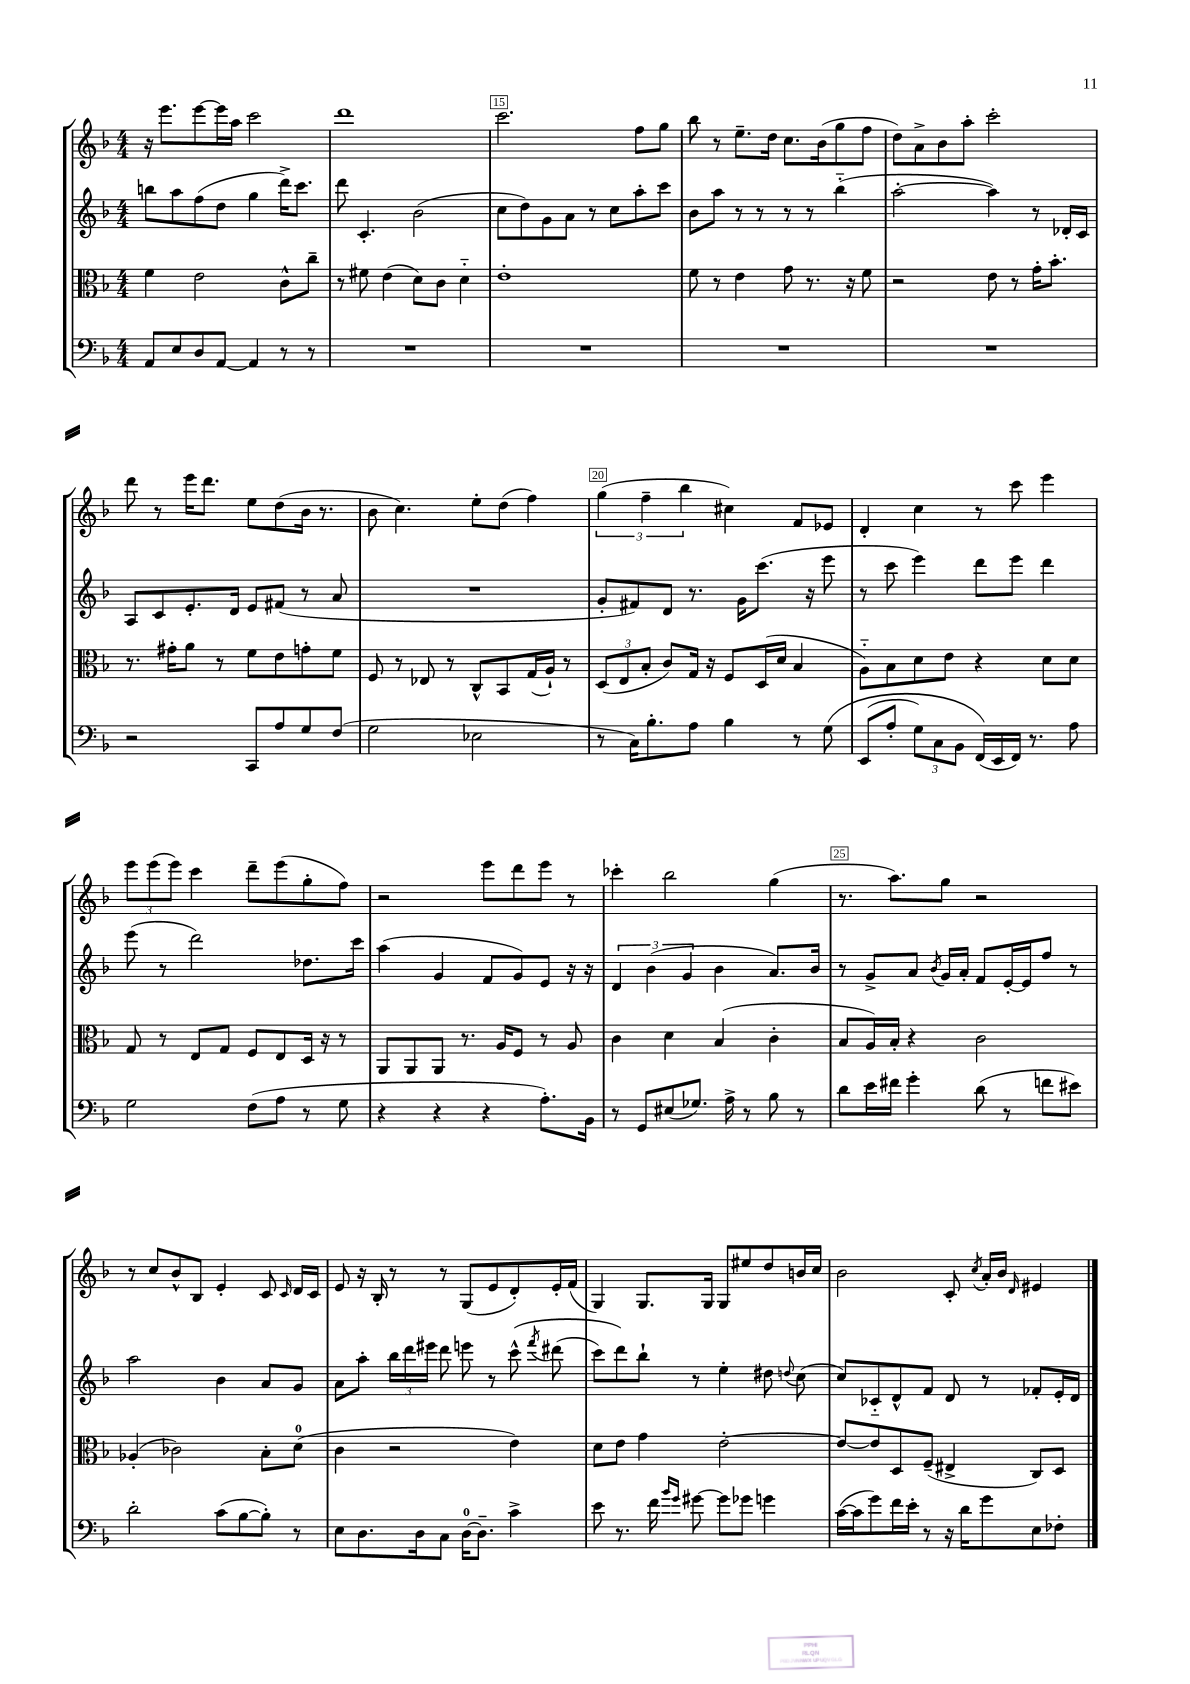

**kern	**kern	**kern	**kern
*staff4	*staff3	*staff2	*staff1
*clefF4	*clefC3	*clefG2	*clefG2
*k[b-]	*k[b-]	*k[b-]	*k[b-]
*M4/4	*M4/4	*M4/4	*M4/4
8AA/L	4f\	8bb\L	16r
.	.	.	8.eee\L
8E/	.	8aa\	.
8D/	2e\	(8ff\	[8eee\
[8AA/J	.	8dd\J	16eee\]L
.	.	.	16aa\JJ
4AA/]	.	4gg\	2ccc\
8r	8c^^\L	16ddd^\LK)	.
.	.	8.ccc\J	.
8r	8cc~\J	.	.
=	=	=	=
1r	8r	8ddd\	1ddd
.	8f#\	4.c'/	.
.	(4e\	.	.
.	8d\L)	(2b-\	.
.	8c\J	.	.
.	4d'~\	.	.
=	=	=	=
1r	1e'	8cc\L	2.ccc\
.	.	8dd\)	.
.	.	8g\	.
.	.	8a\J	.
.	.	8r	.
.	.	8cc\L	.
.	.	8aa'\	8ff\L
.	.	8ccc\J	8gg\J
=	=	=	=
1r	8f\	8b-\L	8bb-\
.	8r	8aa\J	8r
.	4e\	8r	8.ee~\L
.	.	8r	.
.	.	.	16dd\Jk
.	8g\	8r	8.cc\L
.	8.r	8r	.
.	.	.	(16b-\k
.	.	(4bb-'~\	8gg\
.	16r	.	.
.	8f\	.	8ff\J
=	=	=	=
1r	2r	[2aa'\	8dd\L)
.	.	.	8a^\
.	.	.	8b-\
.	.	.	8aa'\J
.	8e\	4aa\])	2ccc'\
.	8r	.	.
.	16g'\LK	8r	.
.	8.b-'\J	.	.
.	.	16d-'/LL	.
.	.	16c/JJ	.
=	=	=	=
2r	8.r	8A/L	8ddd\
.	.	8c/	8r
.	16g#'\LK	.	.
.	8a\J	8.e'/	16eee\LK
.	.	.	8.ddd\J
.	8r	.	.
.	.	16d/Jk	.
8CC/L	8f\L	8e/L	8ee\L
8A/	8e\	(8f#/J	(8dd\
8G/	8g'\	8r	16b-\Jk
.	.	.	8.r
(8F/J	8f\J	8a/	.
=	=	=	=
2G\	8F/	1r	8b-\
.	8r	.	4.cc\)
.	8E-/	.	.
.	8r	.	.
2E-\	8C^^/L	.	8ee'\L
.	8BB-/	.	(8dd\J
.	(16G/L	.	4ff\)
.	16A`/JJ)	.	.
.	8r	.	.
=	=	=	=
8r	(12D/L	8g'/L	(6gg\
.	12E/	.	.
16C\LK)	.	8f#/)	.
.	12B-'/J	.	6ff~\
8.B-'\	.	.	.
.	8c/L)	8d/J	.
.	.	.	6bb-\
8A\J	16G/Jk	8.r	.
.	16r	.	.
4B-\	8F/L	.	4cc#\)
.	.	16g\LK	.
.	(16D/L	(8.ccc\J	.
.	16d/JJ	.	.
8r	4B-/	.	8f/L
.	.	16r	.
&(8G\	.	8eee\	8e-/J
=	=	=	=
(8EE/L	8A'~\L)	8r	4d'/
8A'/J	8B-\	8ccc\	.
12G\L)	8d\	4eee\)	4cc\
12C\	.	.	.
.	8e\J	.	.
12BB-\J	.	.	.
(16FF/LL&)	4r	8ddd\L	8r
16EE/	.	.	.
16FF/JJ)	.	8eee\J	8ccc\
8.r	.	.	.
.	8d\L	4ddd\	4eee\
8A\	8d\J	.	.
=	=	=	=
2G\	8G/	(8eee\	12eee\L
.	.	.	(12eee\
.	8r	8r	.
.	.	.	12eee\J)
.	8E/L	2ddd\)	4ccc\
.	8G/J	.	.
(8F\L	8F/L	.	8ddd~\L
8A\J	8E/	.	(8eee\
8r	16D/Jk	8.dd-\L	8gg'\
.	16r	.	.
8G\	8r	.	8ff\J)
.	.	16ccc\Jk	.
=	=	=	=
4r	8AA/L	(4aa\	2r
.	8AA/	.	.
4r	8AA/J	4g/	.
.	8.r	.	.
4r	.	8f/L	8eee\L
.	16A/LK	.	.
.	8F/J	8g/)	8ddd\
8.A'\L)	8r	8e/J	8eee\J
.	8A/	16r	8r
16BB-\Jk	.	16r	.
=	=	=	=
8r	4c\	6d/	4ccc-'\
8GG/L	.	.	.
.	.	(6b-\	.
(8E#/	4d\	.	2bb-\
.	.	6g/	.
8.G-/J)	.	.	.
.	(4B-/	4b-\	.
16A^\	.	.	.
8r	.	.	.
8B-\	4c'\	8.a/L)	(4gg\
8r	.	.	.
.	.	16b-/Jk	.
=	=	=	=
8d\L	8B-/L	8r	8.r
16e\L	16A/L)	8g^/L	.
16f#\JJ	16B-'/JJ	.	8.aa\L)
4g'\	4r	8a/J	.
.	.	8qb-/	.
.	.	16g/LL	8gg\J
.	.	16a'/JJ	.
(8d\	2c\	8f/L	2r
8r	.	[16e'/L	.
.	.	16e/]J	.
8f\L	.	8ff/J	.
8e#\J)	.	8r	.
=	=	=	=
2d'\	(4A-'/	2aa\	8r
.	.	.	8cc/L
.	2c-\)	.	8b-^^/
.	.	.	8B-/J
(8c\L	.	4b-\	4e'/
[8B-\	.	.	.
8B-'\]J)	8B-'\L	8a/L	8c/
.	.	.	16qqc/
8r	(8d\J	8g/J	16d/LL
.	.	.	16c/JJ
=	=	=	=
8E\L	4c\	8a\L	8e/
8.D\	.	8aa'\J	16r
.	.	.	16B-'/
.	2r	24bb-\LL	8r
.	.	24ddd\	.
16D\k	.	.	.
.	.	24eee#\JJ	.
8C\J	.	8ddd\	8r
[16D\LK	.	8eee\	(8G/L
8.D~\]J	.	.	.
.	.	8r	8e/
4c^\	4e\)	&(8ccc^^\	8d'/)
.	.	8qfff/	.
.	.	(8ddd#\	16e'/L
.	.	.	(16f/JJ
=	=	=	=
8e\	8d\L	8ccc\L)	4G/)
8.r	8e\J	8ddd\&)	.
.	4g\	8bb-`\J	8.G/L
16f\	.	.	.
16qqb-/LL	.	.	.
16qqg/JJ	.	.	.
[8g#\	.	8r	.
.	.	.	16G/Jk
8g#\]L	[2e'\	4ee'\	8G/L
8g-\J	.	.	8ee#/
4g\	.	8dd#\	8dd/
.	.	8qqdd/	.
.	.	(8cc\	16b/L
.	.	.	16cc/JJ
=	=	=	=
([16c\LL	8e/_L	8cc/L)	2b-\
16c\]J	.	.	.
8g\)	8e/]	8c-'~/	.
16f\L	8D/	8d^^/	.
16e'\JJ	.	.	.
8r	(8F~/J	8f/J	.
16r	4E#^/	8d/	8c'/
16d\LK	.	.	.
.	.	.	8qcc/
8g\	.	8r	16a'/LL
.	.	.	16b-/JJ
.	.	.	16qqd/
8E\	8C/L)	8f-'/L	4e#/
8F-'\J	8D/J	16e'/L	.
.	.	16d/JJ	.
==	==	==	==
*-	*-	*-	*-
